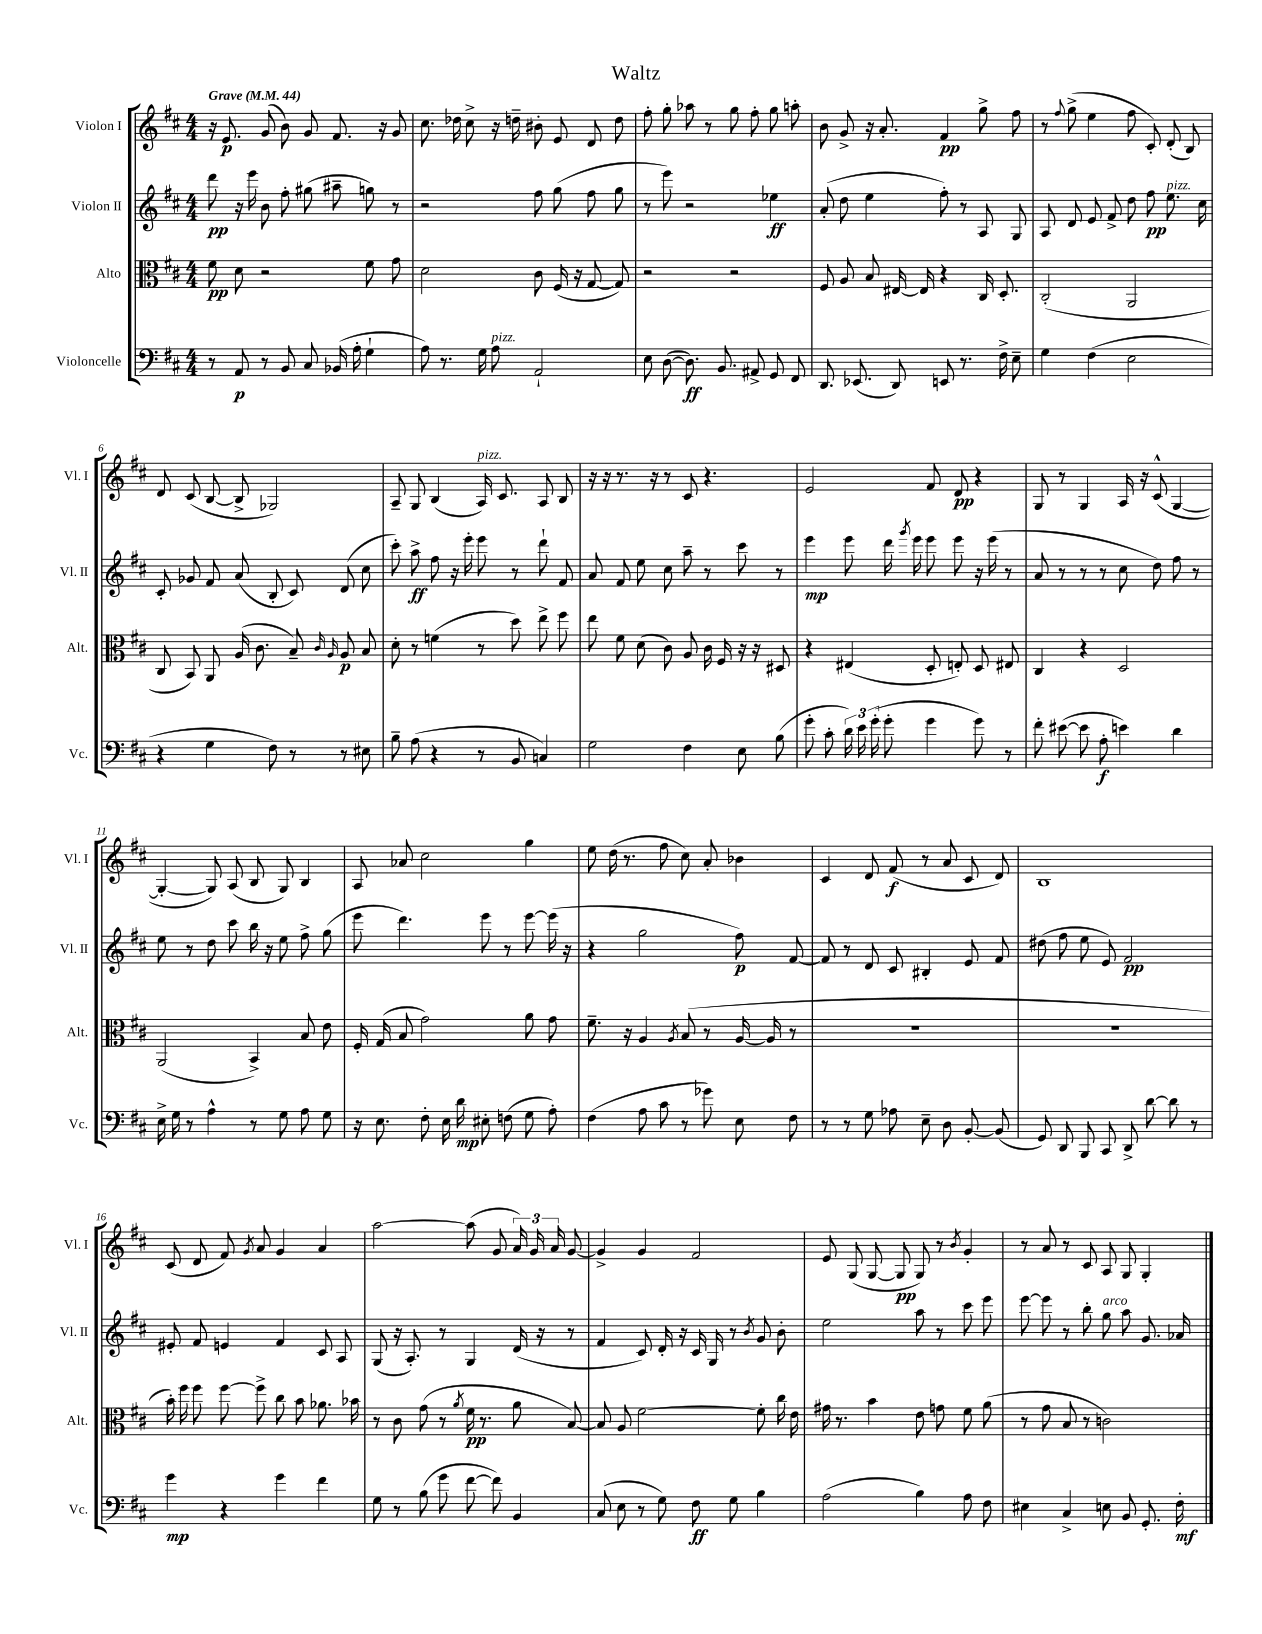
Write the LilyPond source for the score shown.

\header { title = "Waltz" }
<<
\new StaffGroup <<
\new Staff = "s0" \with { instrumentName = "Violon I" shortInstrumentName = "Vl. I" } {
    \clef treble \key d \major \numericTimeSignature \time 4/4 \tempo "Grave" 4 = 44
    \autoBeamOff r16 e'8.\p g'8( b'8) g'8 fis'8. r16 g'8 |
    cis''8. des''16 cis''8-> r16 d''16-- bis'8-. e'8 d'8 d''8 |
    fis''8-. g''8-. aes''8 r8 g''8 fis''8-. g''8 a''8-. |
    b'8 g'8-> r16 a'8.-. fis'4\pp g''8-> fis''8 |
    r8 \appoggiatura { fis''8 } g''8->( e''4 fis''8 cis'8-.) d'8-.( b8) |
    d'8 cis'8( b8~ b8-> ges2) |
    a8-- g8 b4( a16^\markup { \italic "pizz." }) cis'8. a8 b8 |
    r16 r16 r8. r16 r8 cis'8 r4. |
    e'2 fis'8 d'8\pp r4 |
    g8 r8 g4 a16 r16 cis'8-^( g4~ |
    g4~-. g8) a8( b8 g8) b4 |
    a8 aes'8 cis''2 g''4 |
    e''8 d''16( r8. fis''8 cis''8) a'8-. bes'4 |
    cis'4 d'8 fis'8\f( r8 a'8 cis'8 d'8) |
    b1 |
    cis'8( d'8 fis'8) \acciaccatura { g'8 } a'8 g'4 a'4 |
    a''2~ a''8( g'8 \tuplet 3/2 { a'16) g'16 a'16 } g'8~ |
    g'4-> g'4 fis'2 |
    e'8 g8( g8~ g8\pp g8) r8 \acciaccatura { b'8 } g'4-. |
    r8 a'8 r8 cis'8 a8 g8 g4-. \bar "|." |
}
\new Staff = "s1" \with { instrumentName = "Violon II" shortInstrumentName = "Vl. II" } {
    \clef treble \key d \major \numericTimeSignature \time 4/4
    \autoBeamOff d'''8\pp r16 e'''16 b'8 fis''8-. gis''8( ais''8-- g''8) r8 |
    r2 fis''8 g''8( fis''8 g''8 |
    r8 e'''8) r2 ees''4\ff |
    a'8-.( d''8 e''4 fis''8-.) r8 a8 g8 |
    a8 d'8 e'8 fis'8-> d''8 fis''8\pp e''8.^\markup { \italic "pizz." } cis''16 |
    cis'8-. ges'8 fis'8 a'8( b8-. cis'8) d'8( cis''8 |
    cis'''8-.) a''8->\ff fis''8 r16 e'''16-. e'''8 r8 d'''8-! fis'8 |
    a'8 fis'8 e''8 cis''8 a''8-- r8 cis'''8 r8 |
    e'''4\mp e'''8 d'''16 \acciaccatura { g'''8 } e'''16 e'''8 e'''8 r16 e'''16( r8 |
    a'8 r8 r8 r8 cis''8 d''8) fis''8 r8 |
    e''8 r8 d''8 cis'''8 b''16 r16 e''8 fis''8-> g''8( |
    e'''8 d'''4.) e'''8 r8 e'''8~ e'''16( r16 |
    r4 g''2 fis''8\p) fis'8~ |
    fis'8 r8 d'8 cis'8 bis4-. e'8 fis'8 |
    dis''8( fis''8 e''8 e'8) fis'2\pp |
    eis'8-. fis'8 e'4 fis'4 cis'8 a8 |
    g8( r16 a8.-.) r8 g4 d'16( r16 r8 |
    fis'4 cis'8) d'16-. r16 cis'16 g16 r8 \acciaccatura { b'8 } g'8 b'8-. |
    e''2 a''8 r8 cis'''8 e'''8 |
    e'''8~ e'''8 r8 b''8-. g''8^\markup { \italic "arco" } a''8 g'8. aes'16 \bar "|." |
}
\new Staff = "s2" \with { instrumentName = "Alto" shortInstrumentName = "Alt." } {
    \clef alto \key d \major \numericTimeSignature \time 4/4
    \autoBeamOff fis'8\pp d'8 r2 fis'8 g'8 |
    d'2 cis'8 fis16( r16 g8~ g8) |
    r2 r2 |
    fis8 a8 b8 eis16~ eis16 r4 cis16 d8.-. |
    cis2-.( a,2 |
    cis8 b,8) a,8 a16( cis'8. b8--) \grace { cis'16 a16 } a8\p b8 |
    d'8-. r8 f'4( r8 d''8) e''8-> fis''8 |
    e''8 fis'8 d'8( cis'8) a8 cis'16 fis16 r16 r16 dis8 |
    r4 eis4( d8-. e8-.) d8 eis8 |
    cis4 r4 d2 |
    a,2( b,4->) b8 e'8 |
    fis16-. g16( b8 g'2) a'8 g'8 |
    fis'8.-- r16 a4 \acciaccatura { a8 } b8( r8 a16~ a16 r8 |
    R1 |
    R1 |
    b'16-.) fis''16 fis''8 fis''8~ fis''8-> cis''8 b'8 aes'8. bes'16 |
    r8 cis'8 g'8( r8 \acciaccatura { a'8 } fis'16\pp r8. a'8 b8~) |
    b8 a8 fis'2~ fis'8-. cis''16 e'16 |
    gis'16 r8. b'4 e'8 g'8 fis'8 a'8( |
    r8 g'8 b8 r8 c'2) \bar "|." |
}
\new Staff = "s3" \with { instrumentName = "Violoncelle" shortInstrumentName = "Vc." } {
    \clef bass \key d \major \numericTimeSignature \time 4/4
    \autoBeamOff r8 a,8\p r8 b,8 cis8 bes,16( a16-. g4-! |
    a8) r8. g16 a8^\markup { \italic "pizz." } a,2-! |
    e8 d8~( d8.\ff) b,8. ais,8-> g,8 fis,8 |
    d,8. ees,8.( d,8) e,8 r8. fis16-> e8-- |
    g4 fis4( e2 |
    r4 g4 fis8) r8 r8 eis8 |
    b8-- a8( r4 r8 b,8 c4) |
    g2 fis4 e8 b8( |
    g'8-. cis'8-. \tuplet 3/2 { d'16) e'16 g'16-.( } g'8-. g'4 g'8) r8 |
    fis'8-. eis'8~( eis'8 a8-.\f e'4) d'4 |
    e16-> g16 r8 a4-^ r8 g8 a8 g8 |
    r16 e8. fis8-. e16 d'16\mp eis8-. f8( g8 a8-.) |
    fis4( a8 cis'8 r8 ges'8) e8 fis8 |
    r8 r8 g8 aes8 e8-- d8 b,8~-. b,8( |
    g,8) d,8 b,,8 cis,8 d,8-> d'8~ d'8 r8 |
    g'4\mp r4 g'4 fis'4 |
    g8 r8 b8( g'8 fis'8~ fis'8) b,4 |
    cis8( e8 r8 g8) fis8\ff g8 b4 |
    a2( b4) a8 fis8 |
    eis4 cis4-> e8 b,8 g,8.-. fis16-.\mf \bar "|." |
}
>>
>>
